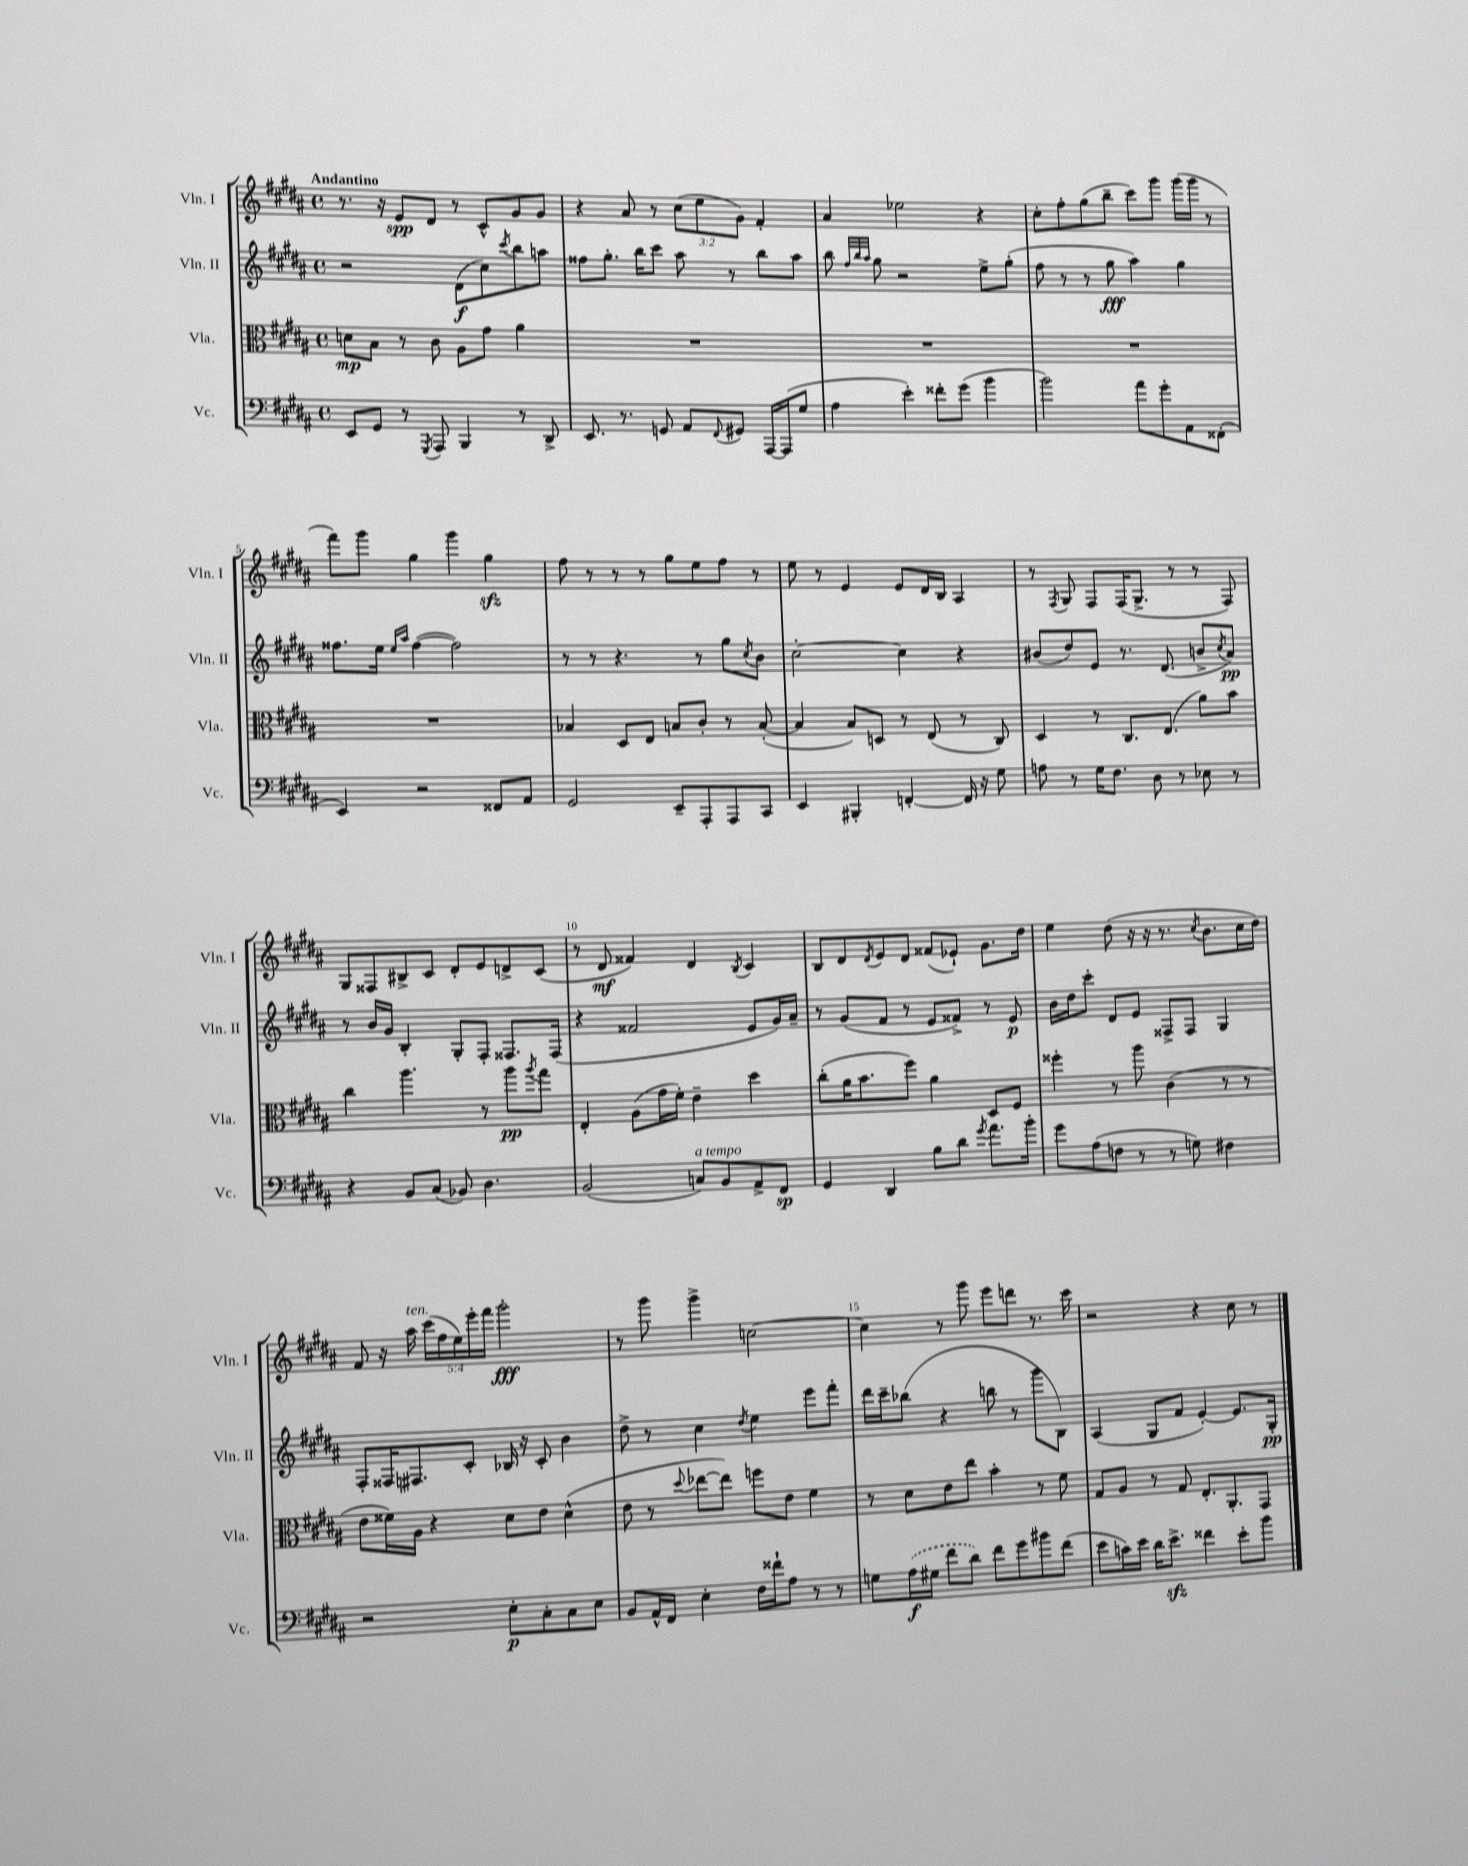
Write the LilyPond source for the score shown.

<<
\new StaffGroup <<
\new Staff = "s0" \with { instrumentName = "Vln. I" shortInstrumentName = "Vln. I" } {
    \clef treble \key b \major \defaultTimeSignature \time 4/4 \override Staff.TupletNumber.text = #tuplet-number::calc-fraction-text \tempo "Andantino"
    r8. r16 e'8\spp dis'8 r8 cis'8-^ gis'8 gis'8 |
    r4 ais'8 r8 \tuplet 3/2 { cis''8( e''8 gis'8) } fis'4-. |
    ais'4 ees''2 r4 |
    cis''8-. fis''8-. gis''8( b''8-- cis'''8) gis'''8 gis'''16( gis'''16 r8 |
    fis'''8) gis'''8 gis''4 gis'''4 gis''4\sfz |
    fis''8 r8 r8 r8 gis''8 e''8 fis''8 r8 |
    e''8 r8 e'4 e'8 dis'16 b16 ais4 |
    r8 \acciaccatura { fis8 } gis8 fis8 fis16( gis8.-> r8 r8 fis8) |
    gis8 fisis8 bis8-> cis'8 dis'8-. e'8 d'8-> cis'8( |
    r8 dis'8\mf fisis'4) dis'4 \acciaccatura { b8 } cis'4 |
    b8 dis'8 \acciaccatura { dis'8 } e'8 dis'8 fisis'8( ees'8-!) gis'8. dis''16 |
    e''4 dis''8( r16 r16 r8. \acciaccatura { cis''8 } b'8. cis''16 dis''16) |
    fis'8 r16 ais''16^\markup { \italic "ten." } \tuplet 5/4 { cis'''16( fis''16 e''16) e'''16-. fis'''16 } gis'''2-.\fff |
    r8 gis'''8 gis'''4-> c''2~ |
    c''4 r8 gis'''8 e'''8 d'''8 r8. cis'''16 |
    r2 r4 cis''8 r8 \bar "|." |
}
\new Staff = "s1" \with { instrumentName = "Vln. II" shortInstrumentName = "Vln. II" } {
    \clef treble \key b \major \defaultTimeSignature \time 4/4
    r2 dis'8\f( cis''8) \acciaccatura { cis'''8 } b''8 a''8 |
    fisis''8 gis''8.-. b''16 cis'''8 ais''8 r8 b''8 ais''8 |
    b''8 \grace { fis''32 b''32 ais''32 } gis''8 r2 e''8-> gis''8-.( |
    fis''8 r8 r8 gis''8\fff ais''4) gis''4 |
    fisis''8. e''16 \grace { e''16 ais''16 } fisis''4~( fisis''2) |
    r8 r8 r4. r8 gis''8 \acciaccatura { cis''8 } b'8 |
    cis''2~-. cis''4 r4 |
    bis'8( dis''8) e'8 r8. dis'8.( b'8-> \acciaccatura { cis''8 } ais'8\pp) |
    r8 b'16 gis'16 b4-. gis8-. fis8-. fisis8. fisis16( |
    r4 fisis'2 e'8 gis'16) ais'16-- |
    r8 gis'8( fis'8 r8 e'8 fisis'8->) r8 e'8\p |
    b'16 dis''16 cis'''8-. dis'8 e'8 fisis8-> fisis8 gis4 |
    fis8-. fisis16 fis8. cis'8-. bes16 r16 cis'8-. b'4 |
    dis''8-> r8 cis''4 \acciaccatura { dis''8 } e''4 e'''8 fis'''8-. |
    dis'''16 cis'''16-- bes''8( r4 b''8 r8 gis'''8 b8) |
    ais4( gis8 fis'8 e'4~-.) e'8. gis16-.\pp \bar "|." |
}
\new Staff = "s2" \with { instrumentName = "Vla." shortInstrumentName = "Vla." } {
    \clef alto \key b \major \defaultTimeSignature \time 4/4
    d'8\mp b8 r8 cis'8 ais8 gis'8 ais'4 |
    R1 |
    R1 |
    R1 |
    R1 |
    bes4 dis8 e8 b8 cis'8-. r8 b8~-.( |
    b4 b8) d8 r8 e8( r8 cis8) |
    dis4 r8 cis8. e8.( ais'8) b'8 |
    cis''4 ais''4. r8 ais''8\pp \acciaccatura { ais''8 } gis''8 |
    e4-. ais8( gis'16 fis'16-.) e'4-- dis''4 |
    cis''8-.( ais'16 b'8. fis''8) ais'4 dis8 fis8 |
    fisis''4-. r8 ais''8 cis'4( r8 r8 |
    e'8 fisis'16) ais16 r4 dis'8 e'8 dis'4-^( |
    e'8 r8 \appoggiatura { dis''8 } ees''8~ ees''8) f''8 e'8 fis'4 |
    r8 dis'8 e'8 e''8 b'4-. r8 fis'8 |
    gis8 ais8 r8 gis8 e8.-. ais,8.-. gis,8 \bar "|." |
}
\new Staff = "s3" \with { instrumentName = "Vc." shortInstrumentName = "Vc." } {
    \clef bass \key b \major \defaultTimeSignature \time 4/4
    e,8 gis,8 r8 \acciaccatura { gis,,8 } ais,,8 b,,4 r8 dis,8-> |
    e,8. r8. g,8 ais,8 \appoggiatura { fis,8 } gis,8 ais,,16~ ais,,16( gis8 |
    ais4 e'4-.) fisis'8-. gis'8( b'4 |
    b'2) ais'8 gis'8-. ais,8 fisis,8-.( |
    e,4) r2 fisis,8 ais,8 |
    gis,2 e,8-- ais,,8-. ais,,8 cis,8 |
    e,4 bis,,4-. f,4~-. f,16 r16 gis8 |
    a8 r8 gis16 fis8. dis8 r8 ees8 r8 |
    r4 b,8 cis8( bes,8) dis4. |
    b,2( c8^\markup { \italic "a tempo" }) b,8 ais,8-> fis,8\sp |
    gis,4 dis,4 b8 dis'8 \acciaccatura { gis'8 } ais'8. b'16-. |
    gis'8 ais8( f8 r8 r8 g8) fis4 |
    r2 e8-.\p cis8-. cis8 e8 |
    b,8 ais,16-^ fis,16 e4-. fis16 fisis'16-! ais8 r8 r8 |
    g8 \once \slurDashed ais16\f( gis16 fis'8 dis'8) fis'8 gis'8 bis'8 fis'8( |
    e'8 c'16) e'16 dis'16 e'8.->\sfz fisis'4 e'8-. b'8 \bar "|." |
}
>>
>>
\layout { \context { \Score \override BarNumber.break-visibility = ##(#f #t #t) barNumberVisibility = #(every-nth-bar-number-visible 5) } }
